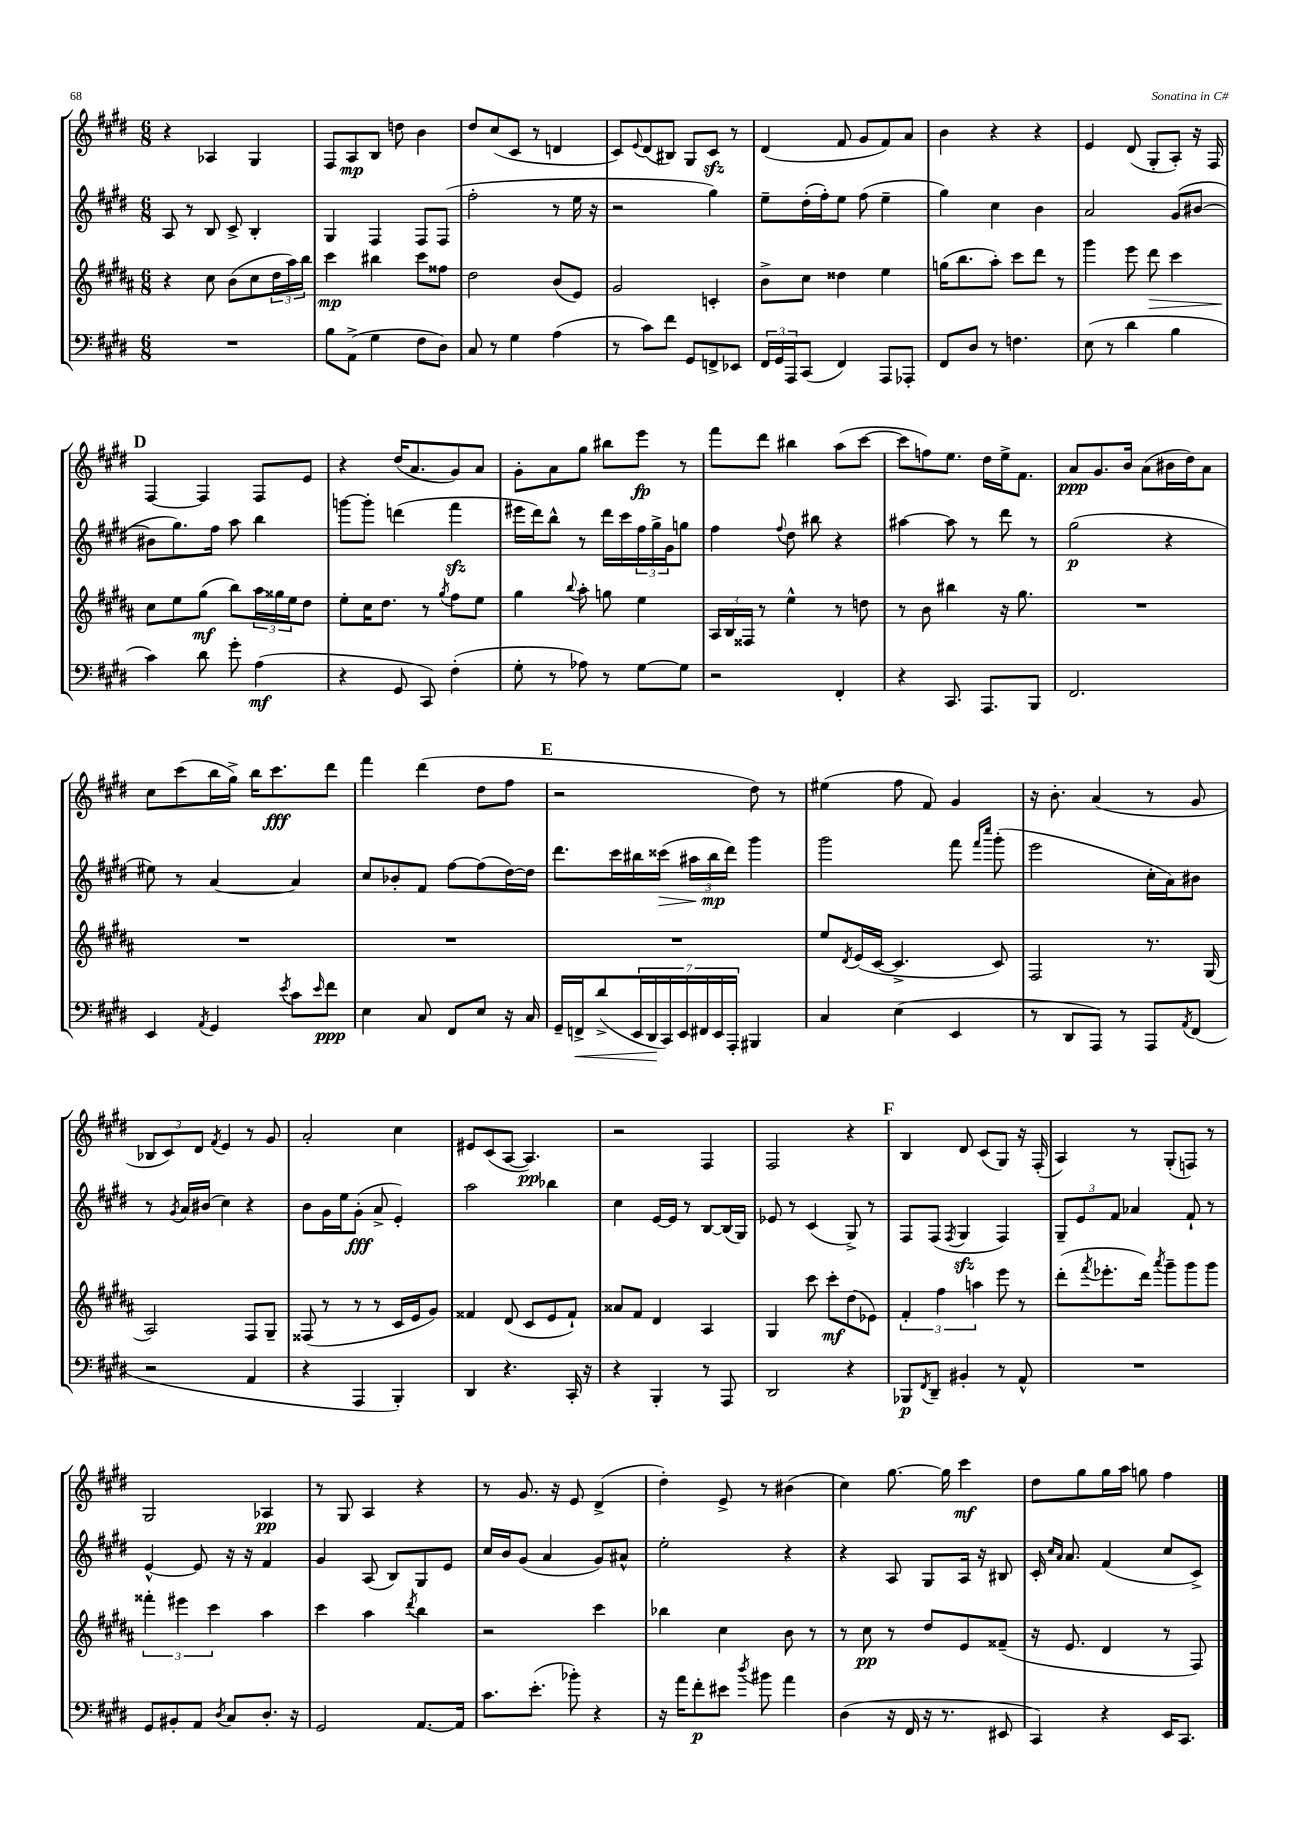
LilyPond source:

<<
\new StaffGroup <<
\new Staff = "s0" {
    \clef treble \key e \major \numericTimeSignature \time 6/8
    r4 aes4 gis4 |
    fis8 a8\mp b8 d''8 b'4 |
    dis''8 cis''8( cis'8 r8 d'4 |
    cis'8) \appoggiatura { e'8 } dis'8( bis8) gis8 cis'8\sfz r8 |
    dis'4( fis'8 gis'8 fis'8) a'8 |
    b'4 r4 r4 |
    e'4 dis'8( gis8-. a8-.) r16 fis16 |
    \mark \markup { \bold "D" } fis4~ fis4 fis8 e'8 |
    r4 dis''16( a'8. gis'8) a'8 |
    gis'8-. a'8 gis''8 bis''8 e'''8\fp r8 |
    fis'''8 dis'''8 bis''4 a''8( cis'''8~ |
    cis'''8 f''8) e''8. dis''16 e''16-> fis'8. |
    a'8\ppp gis'8. b'16 a'8( bis'16 dis''16) a'8 |
    cis''8 cis'''8( b''16 gis''16->) b''16 cis'''8.\fff dis'''8 |
    fis'''4 dis'''4( dis''8 fis''8 |
    \mark \markup { \bold "E" } r2 dis''8) r8 |
    eis''4( fis''8 fis'8) gis'4 |
    r16 b'8.-. a'4( r8 gis'8 |
    \tuplet 3/2 { bes8 cis'8) dis'8 } \acciaccatura { fis'8 } e'4 r8 gis'8 |
    a'2-. cis''4 |
    eis'8 cis'8( a8~ a4.\pp) |
    r2 fis4 |
    fis2 r4 |
    \mark \markup { \bold "F" } b4 dis'8 cis'8( gis8) r16 fis16-.( |
    a4) r8 gis8-.( f8) r8 |
    gis2 aes4\pp |
    r8 gis8 a4 r4 |
    r8 gis'8. r16 e'8 dis'4->( |
    dis''4-.) e'8-> r8 bis'4( |
    cis''4) gis''8.~ gis''16 cis'''4\mf |
    dis''8 gis''8 gis''16 a''16 g''8 fis''4 \bar "|." |
}
\new Staff = "s1" {
    \clef treble \key e \major \numericTimeSignature \time 6/8
    a8 r8 b8 cis'8-> b4-. |
    gis4 fis4 fis8 fis8( |
    fis''2-. r8 e''16 r16 |
    r2 gis''4) |
    e''8-- dis''16-.( fis''16-.) e''8 fis''8( e''4-- |
    gis''4) cis''4 b'4 |
    a'2 gis'8( bis'8~ |
    \mark \markup { \bold "D" } bis'8 gis''8.) fis''16 a''8 b''4 |
    g'''8~ g'''8-. d'''4( fis'''4\sfz |
    eis'''16 dis'''16) b''8-^ r8 dis'''16 cis'''16 \tuplet 3/2 { fis''16 gis''16-> gis'16 } g''8 |
    fis''4 \appoggiatura { fis''8 } dis''8 bis''8 r4 |
    ais''4~ ais''8 r8 dis'''8 r8 |
    gis''2\p( r4 |
    eis''8) r8 a'4~ a'4 |
    cis''8 bes'8-. fis'8 fis''8~ fis''8( dis''16~) dis''16 |
    \mark \markup { \bold "E" } dis'''8. cis'''16 bis''16 cisis'''16\>( \tuplet 3/2 { ais''16 bis''16\mp\! dis'''16) } gis'''4 |
    gis'''2 fis'''8 \grace { fis'''16 cis''''16 } gis'''8-.( |
    e'''2 cis''16-. a'16) bis'8 |
    r8 \acciaccatura { gis'8 } a'16 bis'16( cis''4) r4 |
    b'8 gis'16 e''16 gis'8-.\fff( a'8-> e'4-.) |
    a''2 bes''4 |
    cis''4 e'16~ e'16 r8 b8~ b16( gis16) |
    ees'8 r8 cis'4( gis8->) r8 |
    \mark \markup { \bold "F" } fis8 fis8( \acciaccatura { fis8 } gis4\sfz fis4) |
    \tuplet 3/2 { gis8-- e'8 fis'8 } aes'4 fis'8-! r8 |
    e'4~-^ e'8 r16 r16 fis'4 |
    gis'4 a8( b8) gis8 e'8 |
    cis''16 b'16 gis'8( a'4 gis'8) ais'8-^ |
    e''2-. r4 |
    r4 a8 gis8 a16 r16 bis8 |
    cis'16-. \grace { cis''16 a'16 } a'8. fis'4( cis''8 cis'8->) \bar "|." |
}
\new Staff = "s2" {
    \clef treble \key b \major \numericTimeSignature \time 6/8
    r4 cis''8 b'8( cis''8 \tuplet 3/2 { dis''16 ais''16) b''16 } |
    cis'''4\mp bis''4 cis'''8 fisis''8 |
    dis''2 b'8( e'8) |
    gis'2 c'4-. |
    b'8-> cis''8 disis''4 e''4 |
    g''16( b''8. ais''8-.) cis'''8 dis'''8 r8 |
    gis'''4 e'''8 dis'''8\> cis'''4 |
    \mark \markup { \bold "D" } cis''8\! e''8 gis''8\mf( b''8) \tuplet 3/2 { ais''16 gisis''16 e''16 } dis''8 |
    e''8-. cis''16 dis''8. r8 \acciaccatura { gis''8 } fis''8 e''8 |
    gis''4 \appoggiatura { b''8 } ais''8-. g''8 e''4 |
    \tuplet 3/2 { ais16 b16 fisis16 } r8 e''4-^ r8 d''8 |
    r8 b'8 bis''4 r16 gis''8. |
    R2. |
    R2. |
    R2. |
    \mark \markup { \bold "E" } R2. |
    e''8 \acciaccatura { dis'8 } e'16( cis'16~ cis'4.-> cis'8) |
    fis2 r8. gis16( |
    ais2) fis8 gis8-- |
    fisis8( r8 r8 r8 cis'16 e'16 gis'8) |
    fisis'4 dis'8( cis'8 e'8 fisis'8-!) |
    aisis'8 fis'8 dis'4 ais4 |
    gis4 cis'''8 cis'''8-.\mf dis''8( ees'8) |
    \mark \markup { \bold "F" } \tuplet 3/2 { fis'4-. fis''4 a''4 } e'''8 r8 |
    dis'''8-.( \acciaccatura { fis'''8 } ees'''8.-. dis'''16) \acciaccatura { ais'''8 } gis'''8-- gis'''8 gis'''8 |
    \tuplet 3/2 { fisis'''4-. eis'''4 cis'''4 } ais''4 |
    cis'''4 ais''4 \acciaccatura { dis'''8 } b''4 |
    r2 cis'''4 |
    bes''4 cis''4 b'8 r8 |
    r8 cis''8\pp r8 dis''8 e'8 fisis'8--( |
    r16 e'8. dis'4 r8 fis8) \bar "|." |
}
\new Staff = "s3" {
    \clef bass \key e \major \numericTimeSignature \time 6/8
    R2. |
    b8 a,8->( gis4 fis8 dis8) |
    cis8 r8 gis4 a4( |
    r8 cis'8) fis'8 gis,8 f,8-> ees,8 |
    \tuplet 3/2 { fis,16 gis,16 a,,16 } cis,8( fis,4) a,,8 aes,,8-. |
    fis,8 dis8 r8 f4. |
    e8( r8 dis'4 b4 |
    \mark \markup { \bold "D" } cis'4) dis'8 gis'8-. a4\mf( |
    r4 gis,8 cis,8) fis4-.( |
    gis8-. r8 aes8) r8 gis8~ gis8 |
    r2 fis,4-. |
    r4 cis,8. a,,8. b,,8 |
    fis,2. |
    e,4 \acciaccatura { a,8 } gis,4 \acciaccatura { e'8 } cis'8 \grace { e'16 } fis'8\ppp |
    e4 cis8 fis,8 e8 r16 cis16 |
    \mark \markup { \bold "E" } gis,16-- f,16->\< dis'8->( \tuplet 7/4 { e,16 dis,16\! cis,16) e,16 fis,16 e,16 a,,16-. } bis,,4 |
    cis4 e4( e,4 |
    r8 dis,8 a,,8) r8 a,,8 \acciaccatura { a,8 } fis,8( |
    r2 a,4 |
    r4 a,,4 b,,4-.) |
    dis,4 r4. cis,16-. r16 |
    r4 b,,4-. r8 a,,8 |
    dis,2 r4 |
    \mark \markup { \bold "F" } bes,,8\p \acciaccatura { fis,8 } dis,8-- bis,4-. r8 a,8-^ |
    R2. |
    gis,8 bis,8-. a,8 \acciaccatura { dis8 } cis8 dis8.-. r16 |
    gis,2 a,8.~ a,16 |
    cis'8. e'8.-.( bes'8-.) r4 |
    r16 a'16 fis'8-.\p eis'8 \acciaccatura { dis''8 } bis'8 a'4 |
    dis4( r16 fis,16 r16 r8. eis,8 |
    cis,4) r4 e,16 cis,8. \bar "|." |
}
>>
>>
\layout { \context { \Score \remove "Bar_number_engraver" } }
